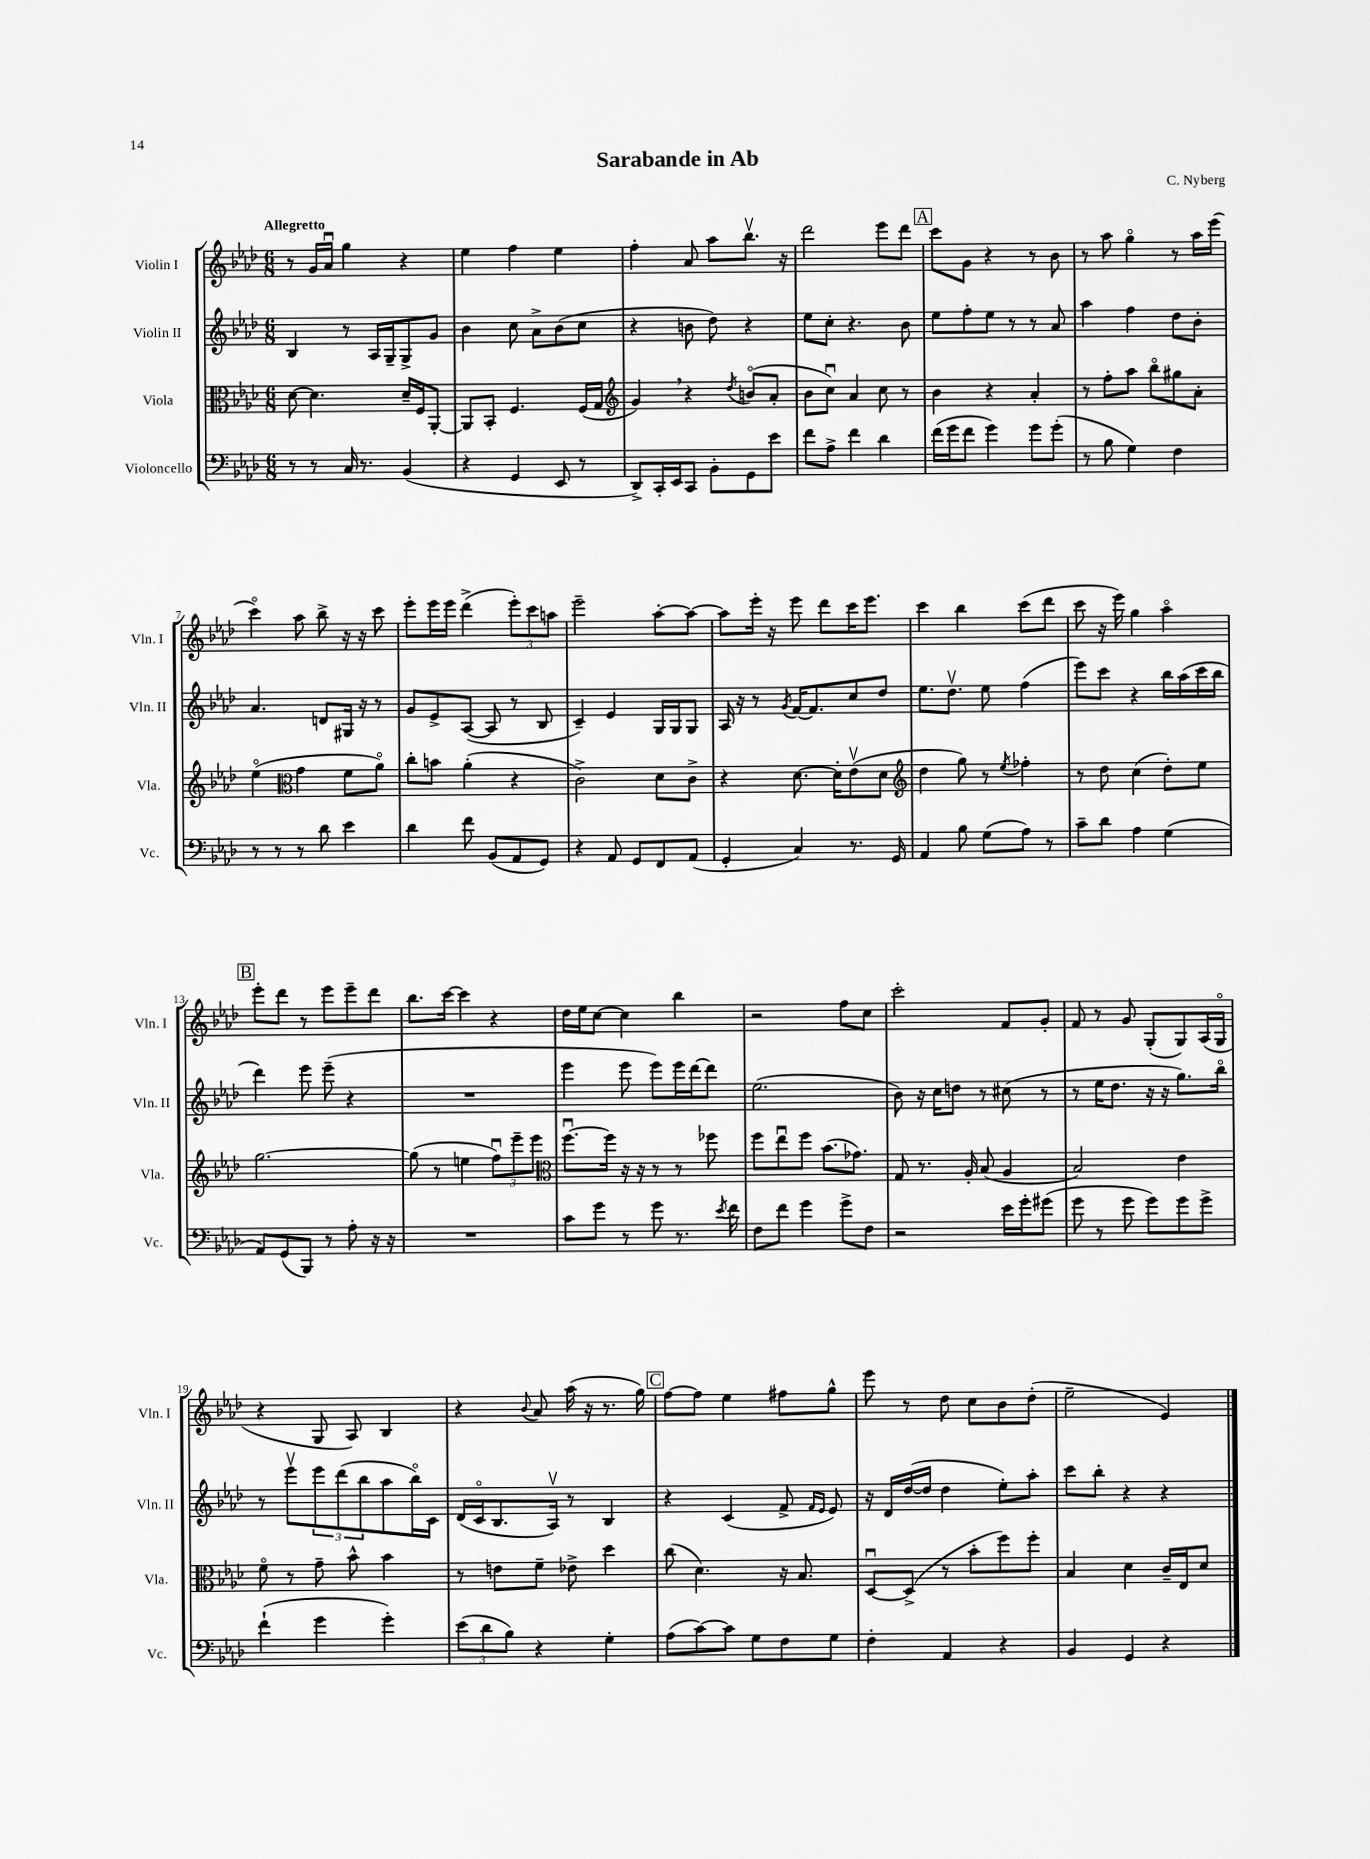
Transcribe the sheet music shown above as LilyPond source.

\header { title = "Sarabande in Ab" composer = "C. Nyberg" }
<<
\new StaffGroup <<
\new Staff = "s0" \with { instrumentName = "Violin I" shortInstrumentName = "Vln. I" } {
    \clef treble \key aes \major \numericTimeSignature \time 6/8 \tempo "Allegretto"
    r8 g'16 aes'16\downbow g''4 r4 |
    ees''4 f''4 ees''4 |
    f''4-. aes'8 aes''8 bes''8.\upbow r16 |
    des'''2 ees'''8 des'''8 |
    \mark \markup { \box "A" } c'''8 g'8 r4 r8 bes'8 |
    r8 aes''8 g''4\flageolet r8 aes''16 ees'''16( |
    c'''4\flageolet) aes''8 bes''8-> r16 r16 c'''8 |
    ees'''8-. ees'''16 ees'''16 des'''4->( \tuplet 3/2 { ees'''8-.) c'''8 a''8 } |
    ees'''2-- aes''8~-. aes''8~ |
    aes''8 ees'''16-. r16 ees'''8 des'''8 c'''16 ees'''8. |
    c'''4 bes''4 c'''8( des'''8 |
    c'''8 r16 ees'''16) g''4 aes''4\flageolet |
    \mark \markup { \box "B" } ees'''8-. des'''8 r8 ees'''8 ees'''8-- des'''8 |
    bes''8. c'''16~ c'''4 r4 |
    des''16 ees''16 c''8~ c''4 bes''4 |
    r2 f''8 c''8 |
    c'''2-. f'8 g'8-. |
    f'8 r8 g'8 g8-.( g8) aes16( g16\flageolet |
    r4 g8 aes8) bes4 |
    r4 \appoggiatura { bes'8 } aes'8 aes''16( r16 r8. g''16) |
    \mark \markup { \box "C" } f''8~ f''8 ees''4 fis''8 g''8-^ |
    ees'''8 r8 des''8 c''8 bes'8 des''8-.( |
    ees''2-- ees'4) \bar "|." |
}
\new Staff = "s1" \with { instrumentName = "Violin II" shortInstrumentName = "Vln. II" } {
    \clef treble \key aes \major \numericTimeSignature \time 6/8
    bes4 r8 aes16 g16-- g8-> g'8 |
    bes'4 c''8 aes'8-> bes'8( c''8 |
    r4 b'8 des''8) r4 |
    ees''8 c''8-. r4. bes'8 |
    \mark \markup { \box "A" } ees''8 f''8-. ees''8 r8 r8 aes'8 |
    aes''4 f''4 des''8 bes'8-. |
    aes'4. d'8 gis16 r16 r8 |
    g'8 ees'8-> aes8~( aes8 r8 bes8 |
    c'4--) ees'4 g16 g16 g8 |
    aes16 r16 r8 \acciaccatura { g'8 } f'16~ f'8. c''8 des''8 |
    ees''8. des''8.\upbow ees''8 f''4( |
    ees'''8) c'''8 r4 bes''16 aes''16( c'''16 bes''16 |
    \mark \markup { \box "B" } des'''4) ees'''8 ees'''8--( r4 |
    R2. |
    ees'''4 ees'''8 ees'''8) ees'''16 des'''16~ des'''8 |
    ees''2.( |
    bes'8) r16 c''16 d''8 r8 cis''8( r8 |
    r8 ees''16 des''8. r16 r16 g''8.) bes''16\flageolet |
    r8 ees'''8\upbow \tuplet 3/2 { ees'''8 des'''8( bes''8 } aes''8 bes''16\flageolet) c'16 |
    des'16( c'16\flageolet bes8. aes16\upbow) r8 bes4 |
    \mark \markup { \box "C" } r4 c'4( f'8-> \grace { f'16 ees'16 } ees'8) |
    r16 des'16 des''16~( des''16 des''4 ees''8-.) aes''8-. |
    c'''8 bes''8-. r4 r4 \bar "|." |
}
\new Staff = "s2" \with { instrumentName = "Viola" shortInstrumentName = "Vla." } {
    \clef alto \key aes \major \numericTimeSignature \time 6/8
    des'8~ des'4. des'16-- f16 aes,8~-. |
    aes,8 bes,8-. f4. f16( g16 |
    \clef treble g'4) \breathe r4 \acciaccatura { des''8 } b'8\flageolet( aes'8-. |
    bes'8 c''8\downbow) aes'4 c''8 r8 |
    \mark \markup { \box "A" } bes'4 r4 aes'4-. |
    r8 f''8-. aes''8 bes''8\flageolet gis''8 aes'8-. |
    ees''4\flageolet( \clef alto g'4 f'8 aes'8\flageolet) |
    c''8-. b'8 aes'4-.( r4 |
    c'2->) des'8 c'8-> |
    r4 des'8.~ des'16-. ees'8\upbow( des'8 |
    \clef treble des''4 g''8) r8 \acciaccatura { ees''8 } fes''4-. |
    r8 des''8 c''4( des''8-.) ees''8 |
    \mark \markup { \box "B" } g''2.~ |
    g''8( r8 e''4 \tuplet 3/2 { f''8\downbow) ees'''8-- ees'''8 } |
    \clef alto f''8.~\downbow f''16 r16 r16 r8 r8 fes''8 |
    f''8 ees''8\downbow f''8 bes'8.( ges'8.) |
    g8 r8. aes16-. bes8( aes4 |
    bes2) ees'4 |
    f'8\flageolet r8 g'8-- bes'8-^ bes'4 |
    r8 e'8 f'8-- ees'8-> des''4 |
    \mark \markup { \box "C" } c''8( des'4.) r16 bes8. |
    des8~\downbow des8->( r8 bes'8-. f''8) f''8-. |
    bes4 des'4 c'16-- ees16 des'8 \bar "|." |
}
\new Staff = "s3" \with { instrumentName = "Violoncello" shortInstrumentName = "Vc." } {
    \clef bass \key aes \major \numericTimeSignature \time 6/8
    r8 r8 c16 r8. bes,4( |
    r4 g,4 ees,8 r8 |
    des,8->) c,16-. ees,16 c,8 bes,8-. g,8 ees'8 |
    f'8 aes8-> f'4 des'4 |
    \mark \markup { \box "A" } f'16( g'16 f'8 g'4) g'8 g'8-.( |
    r8 bes8 g4) f4 |
    r8 r8 r8 des'8 ees'4 |
    des'4 f'8 bes,8( aes,8 g,8) |
    r4 aes,8 g,8 f,8 aes,8( |
    g,4-. c4) r8. g,16 |
    aes,4 bes8 g8( aes8) r8 |
    c'8-- des'8 aes4 g4( |
    \mark \markup { \box "B" } aes,8) g,8( bes,,8) r8 aes8-. r16 r16 |
    R2. |
    c'8 g'8 r8 g'8 r8. \acciaccatura { ees'8 } f'16 |
    f8 f'8 g'4 g'8-> f8 |
    r2 ees'16 g'16-. gis'8( |
    g'8 r8 g'8 g'8) g'8 g'8-> |
    f'4-!( g'4 g'4-.) |
    \tuplet 3/2 { ees'8( des'8 bes8) } r4 g4-. |
    \mark \markup { \box "C" } aes8( c'8~) c'8 g8 f8 g8 |
    f4-. aes,4 r4 |
    bes,4 g,4 r4 \bar "|." |
}
>>
>>
